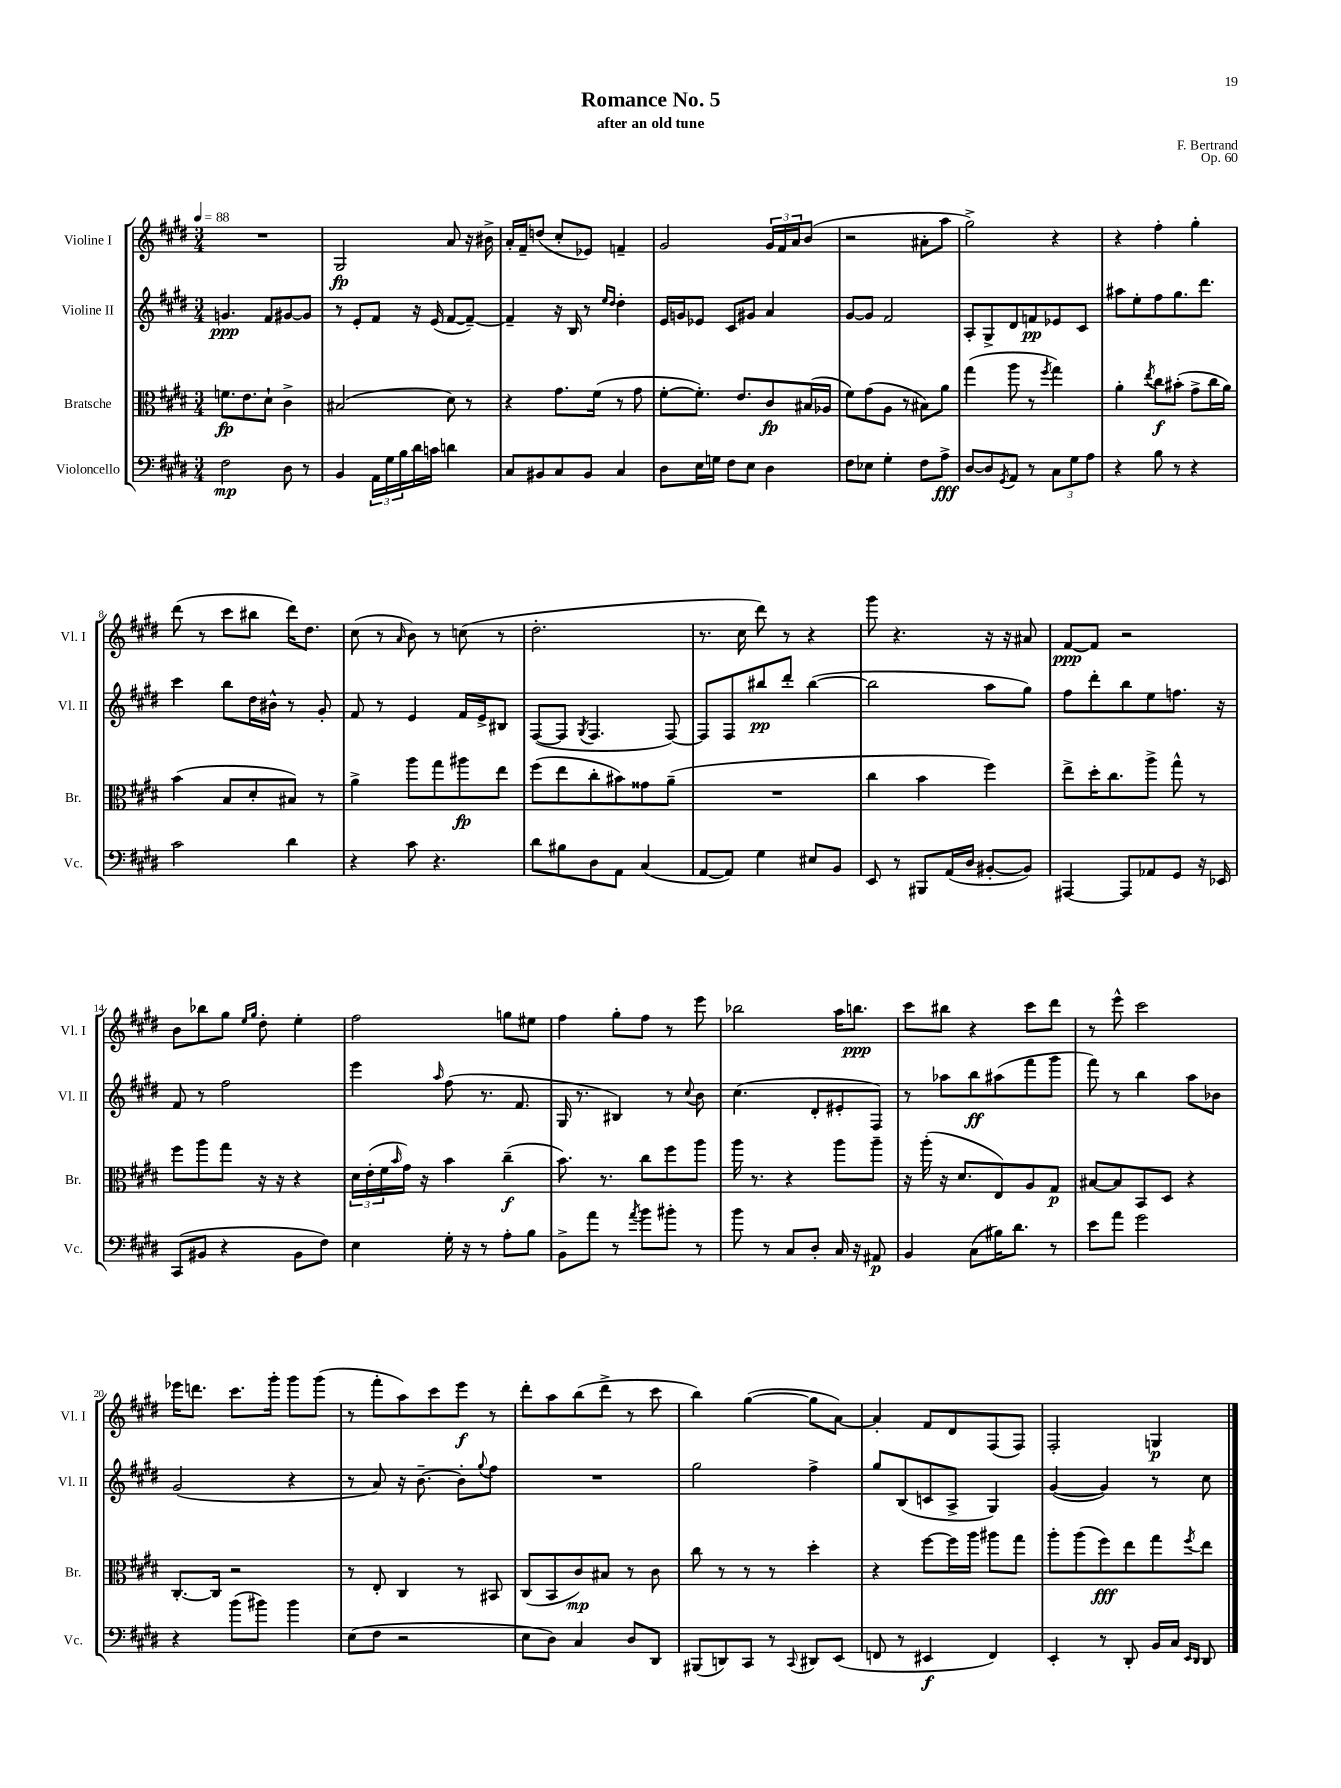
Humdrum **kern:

**kern	**kern	**kern	**kern
*staff4	*staff3	*staff2	*staff1
*clefF4	*clefC3	*clefG2	*clefG2
*k[f#c#g#d#]	*k[f#c#g#d#]	*k[f#c#g#d#]	*k[f#c#g#d#]
*M3/4	*M3/4	*M3/4	*M3/4
*MM88	*MM88	*MM88	*MM88
2F#	8.f	4.g	2.r
.	8.e	.	.
.	8d#`	8f#	.
8D#	4c#^	[8g#	.
8r	.	8g#]	.
=	=	=	=
4BB	(2B#	8r	2G#
.	.	8e'	.
24AA	.	8f#	.
24G#	.	.	.
24B	.	.	.
16d#	.	16r	.
16c	.	(16e	.
4d	8d#)	[8f#	8a
.	8r	8f#~_)	16r
.	.	.	16b#^
=	=	=	=
8C#	4r	4f#~]	16a'
.	.	.	16f#~
8BB#	.	.	(8dd
8C#	8.g#	16r	8cc#'
.	.	16B	.
8BB#	.	8r	8e-)
.	(16f#	.	.
.	.	16qqee	.
.	.	16qqdd#	.
4C#	8r	4dd#'	4f~
.	8g#	.	.
=	=	=	=
8D#	[8f#'	16e	2g#
.	.	16g	.
16E	8.f#'])	8e-	.
16G	.	.	.
8F#	.	8c#	.
.	8.e	.	.
8E	.	8g#	.
4D#	8c#	4a	24g#
.	.	.	24f#
.	.	.	24a
.	(16B#	.	(8b
.	16A-	.	.
=	=	=	=
8F#	8f#)	[8g#	2r
8E-	(8g#	8g#]	.
4G#'	8A	2f#	.
.	8r	.	.
8F#	8B#)	.	8a#'
8A^	8a	.	8aa
=	=	=	=
[8D#	(4gg#	8A'	2gg#^)
8D#]	.	8G#^	.
8qGG#	.	.	.
8AA	8aa	8d#	.
8r	8r	8f	.
.	8qff#	.	.
12C#	4gg#)	8e-	4r
12G#	.	.	.
.	.	8c#	.
12A	.	.	.
=	=	=	=
4r	4a'	8aa#	4r
.	.	8ee'	.
.	8qee	.	.
8B	8cc#	8ff#	4ff#'
8r	(8b#'	8.gg#	.
4r	8g#^	.	4gg#'
.	.	8.ddd#	.
.	16cc#	.	.
.	16a)	.	.
=	=	=	=
2c#	(4b	4ccc#	(8ddd#
.	.	.	8r
.	8B	8bb	8ccc#
.	8d#'	16dd#	8bb#
.	.	16b#^^	.
4d#	8B#)	8r	16ddd#)
.	.	.	8.dd#
.	8r	8g#'	.
=	=	=	=
4r	4a^	8f#	(8cc#
.	.	8r	8r
.	.	.	16qqa
8c#	8aa	4e	8b)
4.r	8gg#	.	8r
.	8aa#	16f#	(8cc
.	.	16e^	.
.	8ee	8B#	8r
=	=	=	=
8d#	(8ff#	([8F#	2.dd#'
8B#	8ee	8F#]	.
.	.	8qG#	.
8D#	8cc#'	4.F#	.
8AA	8b#)	.	.
(4C#	8g##	.	.
.	(8a~	[8F#)	.
=	=	=	=
[8AA	2.r	8F#]	8.r
8AA])	.	8F#	.
.	.	.	16cc#
4G#	.	8bb#	8ddd#)
.	.	8ddd#'	8r
8E#	.	([4bb#	4r
8BB	.	.	.
=	=	=	=
8EE	4cc#	2bb#]	8ggg#
8r	.	.	4.r
8BBB#	4b	.	.
(16AA	.	.	.
16D#	.	.	.
[8BB#'	4ff#)	8aa	16r
.	.	.	16r
8BB#])	.	8gg#)	8a#
=	=	=	=
[4AAA#	8ee^	8ff#	[8f#
.	16dd#'	8ddd#'	8f#]
.	8.cc#	.	.
8AAA#]	.	8bb	2r
8AA-	8aa^	8ee	.
8GG#	8gg#^^	8.ff	.
16r	8r	.	.
16EE-	.	16r	.
=	=	=	=
(8CC#	8ff#	8f#	8b
8BB#	8aa	8r	8bb-
4r	8gg#	2ff#	8gg#
.	.	.	16qqee
.	.	.	16qqgg#
.	16r	.	8dd#'
.	16r	.	.
8BB#	4r	.	4ee'
8F#)	.	.	.
=	=	=	=
4E	24d#	4eee	2ff#
.	(24e'	.	.
.	24f#	.	.
.	16qqb	.	.
.	16g#)	.	.
.	16r	.	.
.	.	16qqaa	.
16G#'	4b	(8ff#	.
16r	.	.	.
8r	.	8.r	.
8A'	(4cc#~	.	8gg
.	.	8.f#	.
8B	.	.	8ee#
=	=	=	=
8BB^	8.b)	16G#	4ff#
.	.	8.r	.
8a	.	.	.
.	8.r	.	.
8r	.	4B#)	8gg#'
8qa	.	.	.
8b	8cc#	.	8ff#
8b#'	8ff#	8r	8r
.	.	8qqcc#	.
8r	8aa	8b	8eee
=	=	=	=
8b	16aa	(4.cc#	2bb-
.	8.r	.	.
8r	.	.	.
8C#	4r	.	.
8D#'	.	8d#'	.
16C#	8aa	8e#'	16aa
16r	.	.	8.bb
8AA#	8aa~	8F#)	.
=	=	=	=
4BB	16r	8r	8ccc#
.	(16aa'	.	.
.	16r	8aa-	8bb#
.	8.d#	.	.
(8C#	.	8bb	4r
16B#)	8E)	(8aa#	.
8.d#	.	.	.
.	8A	8fff#	8ccc#
8r	8G#	8ggg#	8ddd#
=	=	=	=
8e	[8B#	8fff#)	8r
8a	8B#]	8r	8eee^^
2g#	8BB	4bb	2ccc#
.	8D#	.	.
.	4r	8aa	.
.	.	8b-	.
=	=	=	=
4r	[8.C#'	(2g#	16eee-
.	.	.	8.ddd
.	16C#]	.	.
(8b	2r	.	8.ccc#
8b#)	.	.	.
.	.	.	16ggg#'
4b#	.	4r	8ggg#
.	.	.	(8ggg#
=	=	=	=
(8E	8r	8r	8r
8F#	8E'	8a)	8fff#'
2r	4C#	16r	8aa)
.	.	[8.b~	.
.	.	.	8ccc#
.	8r	8b']	8eee
.	.	8qqgg#	.
.	8BB#	8ff#	8r
=	=	=	=
8E	(8C#	2.r	8ddd#'
8D#)	8BB	.	8aa
4C#	8c#)	.	(8bb
.	8B#	.	8ddd#^
8D#	8r	.	8r
8DD#	8c#	.	8ccc#
=	=	=	=
(8BBB#	8cc#	2gg#	4bb)
8DD)	8r	.	.
8CC#	8r	.	([4gg#
8r	8r	.	.
8qqCC#	.	.	.
8DD#	4dd#'	4ff#^	8gg#]
(8EE	.	.	[8a)
=	=	=	=
8FF	4r	8gg#	4a']
8r	.	(8B	.
4EE#	[8ff#	8c	8f#
.	16ff#]	8A^	8d#
.	16aa	.	.
4FF)	8aa#	4G#)	(8F#
.	8gg#	.	8F#)
=	=	=	=
4EE'	8aa'	([4g#	2F#'
.	(8aa	.	.
8r	8ff#)	4g#])	.
8DD#'	8ee	.	.
16BB	8gg#	8r	4G
16C#	.	.	.
16qqEE	.	.	.
16qqDD#	8qff#	.	.
8DD#	8ee	8cc#	.
==	==	==	==
*-	*-	*-	*-
